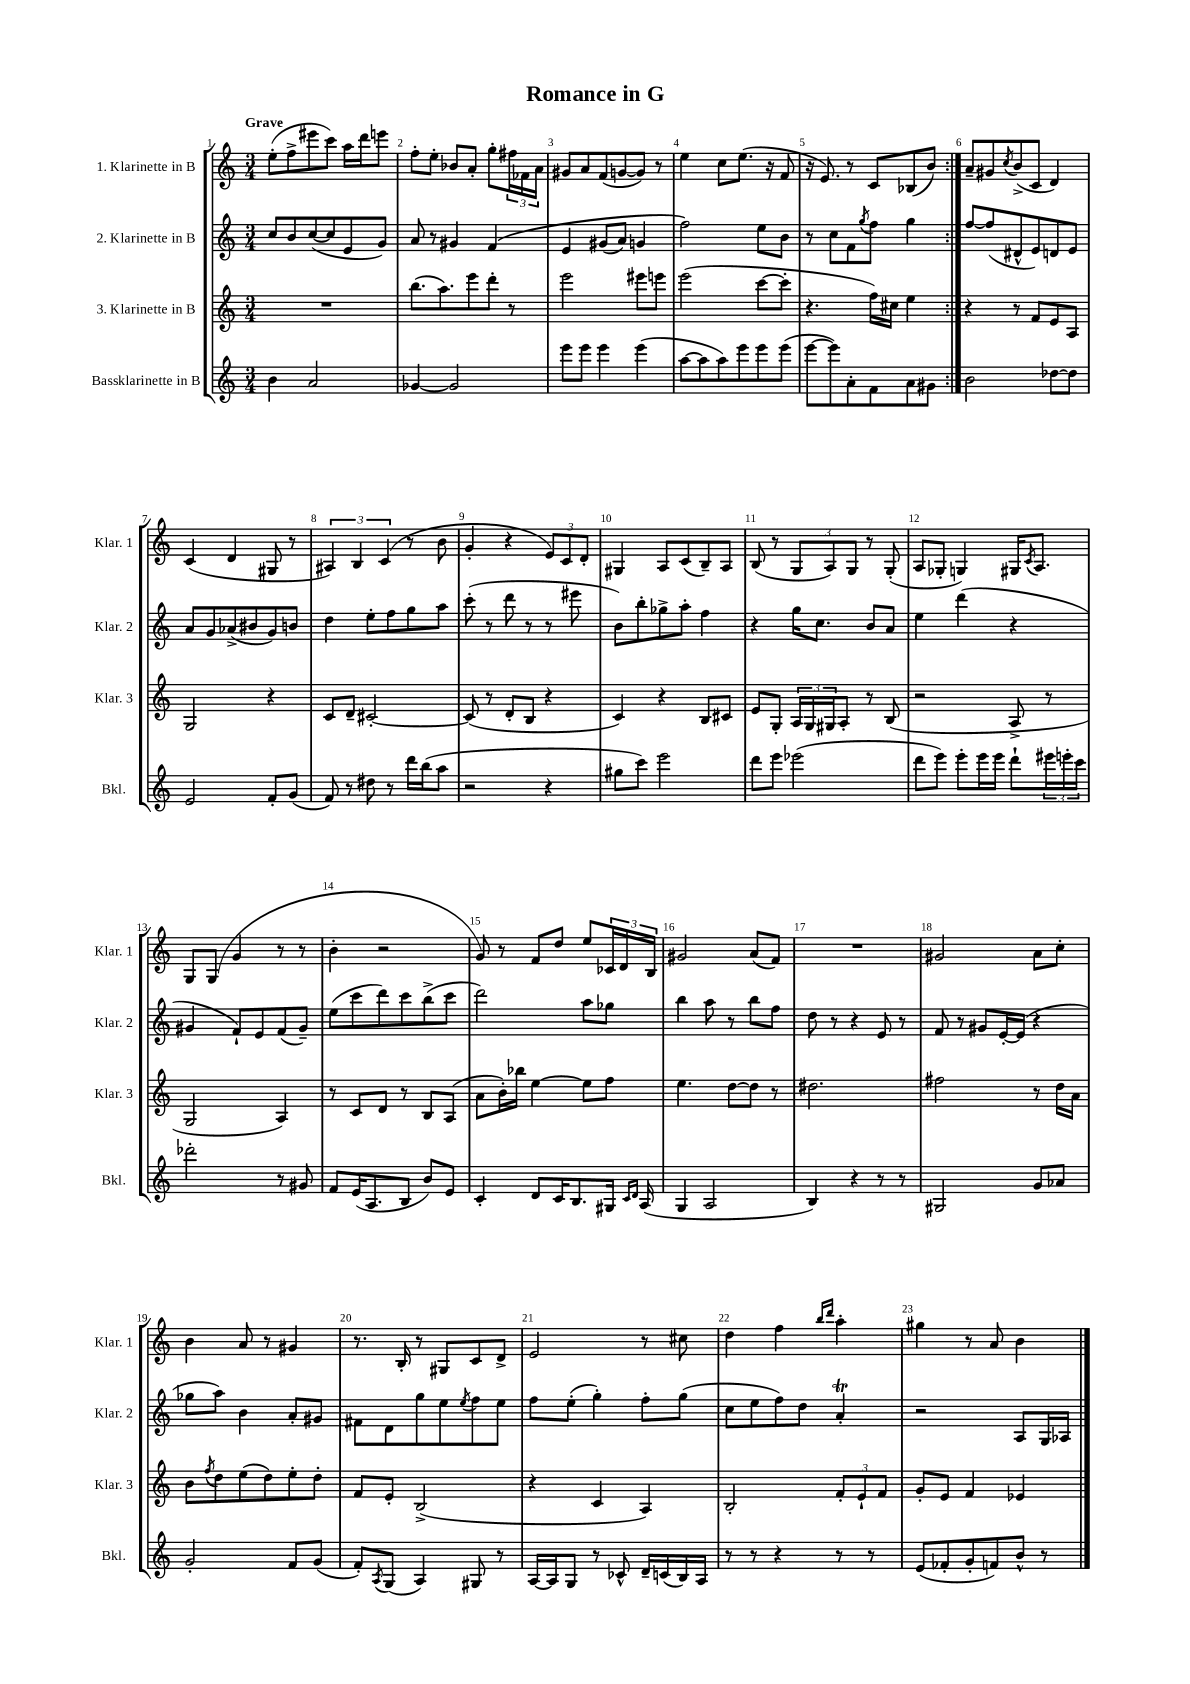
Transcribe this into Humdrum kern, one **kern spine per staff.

**kern	**kern	**kern	**kern
*staff4	*staff3	*staff2	*staff1
*clefG2	*clefG2	*clefG2	*clefG2
*k[]	*k[]	*k[]	*k[]
*M3/4	*M3/4	*M3/4	*M3/4
4b	2.r	8cc	(8ee'
.	.	8b	8ff^
2a	.	([8cc	8eee#
.	.	8cc]	8ccc)
.	.	8e	16aa
.	.	.	16ddd
.	.	8g)	8eee
=	=	=	=
[4g-	(8.bb	8a	8ff'
.	.	8r	8ee'
.	8.aa)	.	.
2g-]	.	4g#	8b-
.	8eee	.	8a'
.	8ddd'	&(4f	8gg'
.	8r	.	24ff#
.	.	.	24f-
.	.	.	24a
=	=	=	=
8eee	2eee	4e	8g#
8eee	.	.	8a
4eee	.	(8g#	(8f
.	.	8a)	[8g
(4eee	8eee#	4g	8g])
.	8eee	.	8r
=	=	=	=
[8aa	(2eee	2ff&)	4ee
8aa]	.	.	.
8aa)	.	.	8cc
8eee	.	.	(8.ee
8eee	[8ccc	8ee	.
.	.	.	16r
(8eee	8ccc']	8b	8f
=	=	=	=
[8eee	4.r	8r	16r
.	.	.	8.e)
8eee])	.	8cc	.
8a'	.	8f	8r
.	.	8qgg	.
8f	16ff)	8ff	8c
.	16cc#	.	.
8a	4ee	4gg	(8B-
8g#	.	.	8b)
=:|!	=:|!	=:|!	=:|!
2b	4r	[8ff	8a~
.	.	(8ff]	8g#
.	.	.	8qcc
.	8r	8d#^^	(8b^
.	8f	8e)	8c
[8dd-	8e	8d	4d)
8dd-]	8A	8e	.
=	=	=	=
2e	2G	8a	(4c
.	.	8g	.
.	.	(8a-^	4d
.	.	8b#	.
8f'	4r	8g)	8G#
(8g	.	8b	8r
=	=	=	=
8f)	8c	4dd	6A#)
8r	8d~	.	.
.	.	.	6B
8dd#	[2c#'	8ee'	.
.	.	.	(6c
8r	.	8ff	.
16ddd	.	8gg	8r
(16bb	.	.	.
8aa	.	8aa	8b
=	=	=	=
2r	(8c#]	(8ccc'	4g'
.	8r	8r	.
.	8d'	8ddd	4r
.	8B	8r	.
4r	4r	8r	12e)
.	.	.	12c
.	.	8eee#	.
.	.	.	12d'
=	=	=	=
8gg#	4c)	8b)	4G#
8ccc)	.	8bb'	.
2eee	4r	8gg-^	8A
.	.	8aa'	(8c
.	8B	4ff	8B~)
.	8c#	.	8A
=	=	=	=
8ddd	8e	4r	(8B
8eee	8G'	.	8r
(2eee-	24A	16gg	12G
.	24G	.	.
.	.	8.cc	.
.	24G#	.	12A)
.	8A'	.	.
.	.	.	12G
.	8r	8b	8r
.	(8B	8a	(8G'
=	=	=	=
8ddd	2r	4ee	8A
8eee)	.	.	8G-'
8eee'	.	(4ddd	4G)
16eee	.	.	.
16eee	.	.	.
8ddd`	8A^	4r	16G#
.	.	.	8qc
.	.	.	8.A
24eee#	8r	.	.
24eee'	.	.	.
24ccc	.	.	.
=	=	=	=
2ddd-'	2G	4g#	8G
.	.	.	(8G
.	.	8f`)	4g
.	.	8e	.
8r	4A)	(8f	8r
8g#	.	8g#~)	8r
=	=	=	=
8f	8r	(8ee	4b'
(16e	8c	8ccc	.
8.A	.	.	.
.	8d	8ddd)	2r
8B	8r	8ccc	.
8b)	8B	(8bb^	.
8e	(8A	8ccc	.
=	=	=	=
4c'	8a	2ddd)	8g)
.	16b')	.	8r
.	16bb-	.	.
8d	[4ee	.	8f
16c	.	.	8dd
8.B	.	.	.
.	8ee]	8aa	8ee
16G#	8ff	8gg-	24c-
.	.	.	24d
16qqc	.	.	.
16qqd	.	.	.
(16A	.	.	.
.	.	.	24B
=	=	=	=
4G	4.ee	4bb	2g#
2A	.	8aa	.
.	[8dd	8r	.
.	8dd]	8bb	(8a
.	8r	8ff	8f)
=	=	=	=
4B)	2.dd#	8dd	2.r
.	.	8r	.
4r	.	4r	.
8r	.	8e	.
8r	.	8r	.
=	=	=	=
2G#	2ff#	8f	2g#
.	.	8r	.
.	.	8g#	.
.	.	[16e'	.
.	.	(16e]	.
8g	8r	4r	8a
8a-	16dd	.	8cc'
.	16a	.	.
=	=	=	=
2g'	8b	8gg-	4b
.	8qff	.	.
.	8dd	8aa)	.
.	(8ee	4b	8a
.	8dd)	.	8r
8f	8ee'	8a'	4g#
(8g	8dd'	8g#	.
=	=	=	=
8f')	8f	8f#	8.r
8qA	.	.	.
(8G	8e'	8d	.
.	.	.	16B'
4A)	(2B^	8gg	8r
.	.	8ee	8G#
.	.	8qee	.
8G#	.	8ff	8c
8r	.	8ee	8d^
=	=	=	=
[16A	4r	8ff	2e
16A]	.	.	.
8G	.	(8ee'	.
8r	4c	4gg')	.
8c-^^	.	.	.
16d~	4A)	8ff'	8r
(16c	.	.	.
16B)	.	(8gg	8cc#
16A	.	.	.
=	=	=	=
8r	2B'	8cc	4dd
8r	.	8ee	.
4r	.	8ff)	4ff
.	.	8dd	.
.	.	.	16qqbb
.	.	.	16qqddd
8r	12f'	4a'	4aa'
.	12e`	.	.
8r	.	.	.
.	12f	.	.
=	=	=	=
(8e	8g'	2r	4gg#
8f-'	8e	.	.
8g'	4f	.	8r
8f)	.	.	8a
8b^^	4e-	8A	4b
8r	.	16G	.
.	.	16A-	.
==	==	==	==
*-	*-	*-	*-
